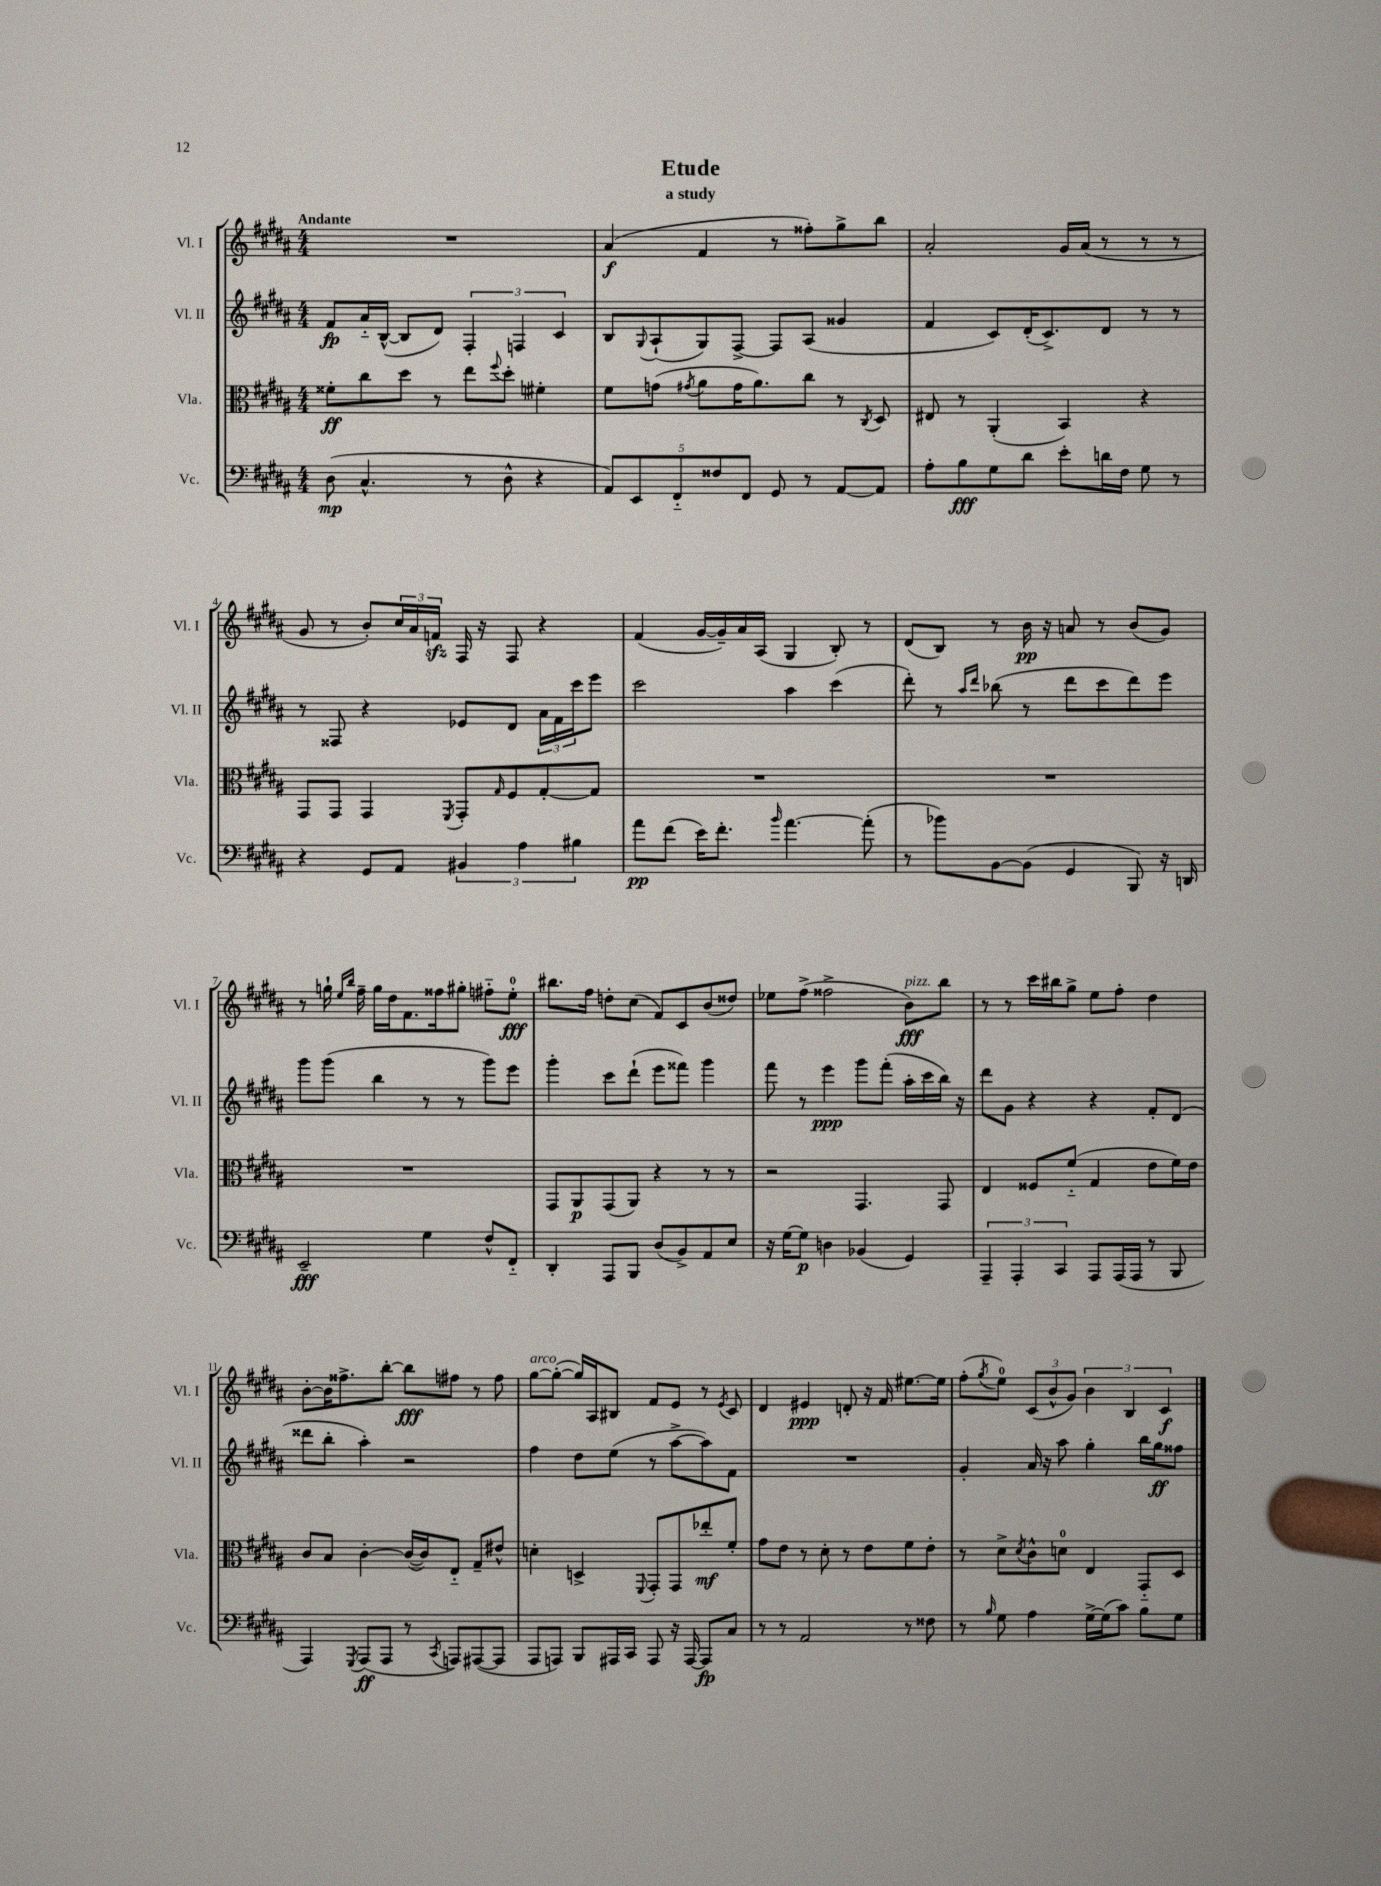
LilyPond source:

\header { title = "Etude" subtitle = "a study" }
<<
\new StaffGroup <<
\new Staff = "s0" \with { instrumentName = "Vl. I" shortInstrumentName = "Vl. I" } {
    \clef treble \key b \major \numericTimeSignature \time 4/4 \tempo "Andante"
    R1 |
    ais'4\f( fis'4 r8 fisis''8-.) gis''8-> b''8 |
    ais'2-. gis'16 ais'16( r8 r8 r8 |
    gis'8 r8 b'8-.) \tuplet 3/2 { cis''16 ais'16 f'16\sfz } fis16 r16 fis8 r4 |
    fis'4( gis'16~ gis'16--) ais'16 ais16( gis4 b8-.) r8 |
    dis'8( b8) r8 b'16\pp r16 a'8 r8 b'8( gis'8) |
    r8 g''16-! \grace { e''16 b''16 } fis''16-- g''16 dis''16 fis'8. fisis''16 gis''8-. fis''8-_ e''8-0-.\fff |
    bis''8. fis''16 d''8-. cis''8( fis'8) cis'8 b'8( disis''8) |
    ees''8 fis''8->( fisis''2-> b'8\fff^\markup { \italic "pizz." }) b''8 |
    r8 r8 cis'''16 bis''16 gis''8-> e''8 fis''8-. dis''4 |
    b'8~-. b'16 fisis''8.-> b''8~-. b''8\fff fis''8 r8 fis''8 |
    gis''8~^\markup { \italic "arco" } gis''8~-.( gis''16) ais16 bis8 fis'8 e'8 r8 \acciaccatura { e'8 } cis'8 |
    dis'4 eis'4\ppp d'8-. r16 fis'16 eis''8.~ eis''16 |
    fis''8-.( \acciaccatura { gis''8 } e''8-0) \tuplet 3/2 { cis'8( b'8-^ gis'8) } \tuplet 3/2 { b'4 b4 cis'4\f } \bar "|." |
}
\new Staff = "s1" \with { instrumentName = "Vl. II" shortInstrumentName = "Vl. II" } {
    \clef treble \key b \major \numericTimeSignature \time 4/4
    fis'8\fp ais'16-_ b16~-^( b8 dis'8) \tuplet 3/2 { fis4-. f4 cis'4 } |
    b8 \appoggiatura { gis8 } ais8-!( gis8) fis8~-> fis8 ais8( gisis'4 |
    fis'4 cis'8) dis'16-.( cis'8.->) dis'8 r8 r8 |
    r8 fisis8 r4 ees'8 dis'8 \tuplet 3/2 { ais'16 fis'16 cis'''16 } e'''8 |
    cis'''2 ais''4 cis'''4( |
    dis'''8-.) r8 \grace { ais''16 dis'''16 } bes''8( r8 dis'''8 cis'''8 dis'''8) e'''8 |
    gis'''8 gis'''8( b''4 r8 r8 gis'''8) e'''8 |
    gis'''4-. cis'''8 dis'''8-!( e'''8 fisis'''8) gis'''4 |
    fis'''8 r8 e'''4\ppp gis'''8 fis'''8-.( ais''16-. cis'''16 b''16) r16 |
    dis'''8 gis'8 r4 r4 fis'8-. dis'8( |
    disis'''8 b''8-. ais''4-.) r2 |
    fis''4 dis''8 e''8( r8 ais''8~-> ais''8) fis'8 |
    R1 |
    gis'4-. ais'16 r16 ais''8 gis''4-. b''16 gis''16\ff fisis''8 \bar "|." |
}
\new Staff = "s2" \with { instrumentName = "Vla." shortInstrumentName = "Vla." } {
    \clef alto \key b \major \numericTimeSignature \time 4/4
    fisis'8-.\ff cis''8 dis''8 r8 e''8 \appoggiatura { fis''8 } dis''8-. fis'4-. |
    fis'8 g'8( \acciaccatura { gis'8 } ais'8 gis'16 ais'8.) cis''8 r8 \acciaccatura { cis8 } dis8 |
    eis8 r8 ais,4-.( b,4) r4 |
    gis,8 gis,8 gis,4 \acciaccatura { fis,8 } gis,8-. \grace { gis16 } fis8 gis8~-. gis8 |
    R1 |
    R1 |
    R1 |
    gis,8 ais,8\p gis,8( ais,8) r4 r8 r8 |
    r2 gis,4. gis,8 |
    e4 fisis8 fis'8-_( gis4 e'8 fis'16) e'16 |
    cis'8 b8 cis'4~-. cis'16~( cis'16) e8-_ gis8-- eis'8-^ |
    d'4-. d4-> \appoggiatura { fis,8 } gis,8-. gis,8 ees''8-.\mf fis'8-. |
    gis'8 e'8 r8 dis'8-. r8 e'8 fis'8 e'8-. |
    r8 dis'8-> \acciaccatura { dis'8 } cis'8-^ d'8-0 e4 gis,8-_ dis8 \bar "|." |
}
\new Staff = "s3" \with { instrumentName = "Vc." shortInstrumentName = "Vc." } {
    \clef bass \key b \major \numericTimeSignature \time 4/4
    dis8\mp( cis4.-^ r8 dis8-^ r4 |
    \tuplet 5/4 { ais,8) e,8 fis,8-_ fisis8 fis,8 } gis,8 r8 ais,8~ ais,8 |
    ais8-. b8\fff gis8 dis'8 e'8-. d'16 fis16 gis8 r8 |
    r4 gis,8 ais,8 \tuplet 3/2 { bis,4 ais4 bis4 } |
    ais'8\pp fis'8( e'16) fis'8.-. \grace { b'16 } ais'4.~ ais'8-.( |
    r8 bes'8) b,8~ b,8( gis,4 b,,8) r16 d,16 |
    e,2--\fff gis4 fis8-^ fis,8-_ |
    dis,4-. ais,,8 b,,8 dis8( b,8->) ais,8 e8 |
    r16 gis16~ gis8\p d4 bes,4( gis,4) |
    \tuplet 3/2 { ais,,4-- ais,,4-. cis,4 } ais,,8 ais,,16( ais,,16 r8 b,,8 |
    ais,,4) \acciaccatura { gis,,8 } ais,,8\ff( ais,,8 r8 \acciaccatura { cis,8 } a,,8) ais,,8~( ais,,8 |
    ais,,8 a,,8) b,,8 ais,,16 cis,16 ais,,8 r16 ais,,16~ ais,,8\fp cis8 |
    r8 r8 ais,2 r8 fisis8 |
    r8 \grace { b16 } gis8 ais4 gis16~-> gis16( cis'8) b8 gis8 \bar "|." |
}
>>
>>
